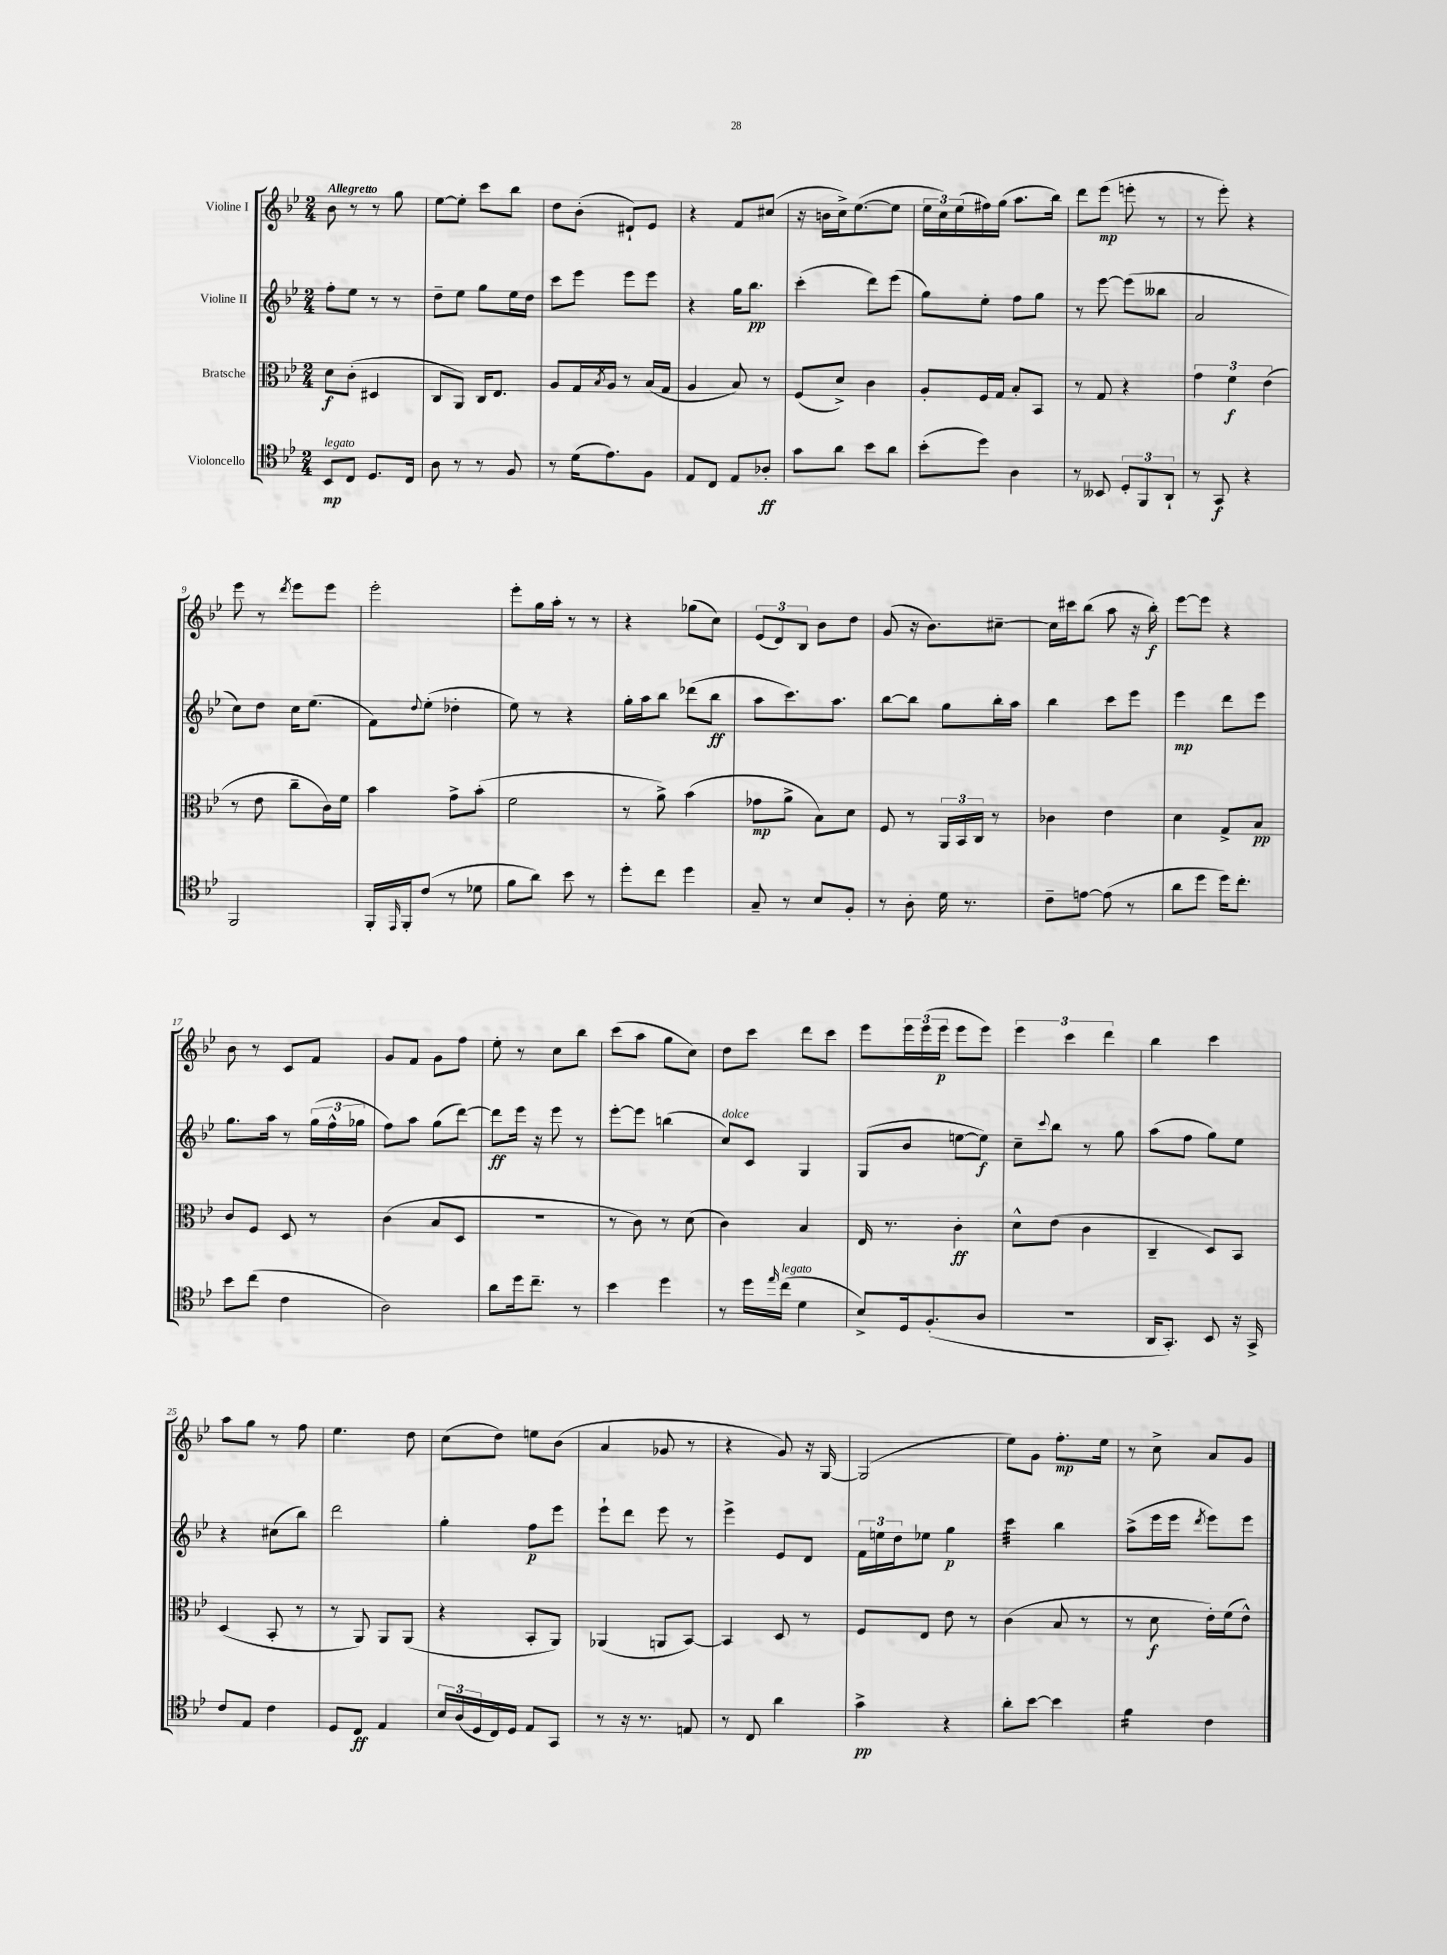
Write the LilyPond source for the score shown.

<<
\new StaffGroup <<
\new Staff = "s0" \with { instrumentName = "Violine I" } {
    \clef treble \key bes \major \numericTimeSignature \time 2/4 \tempo "Allegretto"
    bes'8 r8 r8 g''8 |
    ees''8~ ees''8-. c'''8 bes''8 |
    d''8 bes'8-.( dis'8-!) ees'8 |
    r4 f'8 cis''8( |
    r16 b'16 c''16->) ees''8.~( ees''8 |
    \tuplet 3/2 { ees''16 c''16) ees''16( } fis''16) g''16( a''8. bes''16) |
    d'''8 ees'''8\mp( e'''8-. r8 |
    r8 ees'''8-.) r4 |
    ees'''8 r8 \acciaccatura { d'''8 } ees'''8 ees'''8 |
    ees'''2-. |
    ees'''8-. g''16 a''16-. r8 r8 |
    r4 ges''8( c''8) |
    \tuplet 3/2 { ees'8( d'8) bes8 } bes'8 d''8 |
    g'8( r16 bes'8.) cis''8~-- |
    cis''16 cis'''16 bes''8( a''8 r16 bes''16-.\f) |
    ees'''8~ ees'''8 r4 |
    bes'8 r8 c'8 f'8 |
    g'8 f'8 g'8 f''8 |
    ees''8-. r8 c''8 bes''8 |
    c'''8( a''8 g''8 c''8) |
    d''8 c'''8 d'''8 c'''8 |
    ees'''8 \tuplet 3/2 { ees'''16 ees'''16( ees'''16\p } ees'''8 ees'''8) |
    \tuplet 3/2 { ees'''4 c'''4 d'''4 } |
    bes''4 c'''4 |
    a''8 g''8 r8 f''8 |
    ees''4. d''8 |
    c''8( d''8) e''8 bes'8( |
    a'4 ges'8 r8 |
    r4 g'8) r16 g16~ |
    g2( |
    ees''8) g'8 f''8.-.\mp ees''16 |
    r8 c''8-> a'8 g'8 \bar "|." |
}
\new Staff = "s1" \with { instrumentName = "Violine II" } {
    \clef treble \key bes \major \numericTimeSignature \time 2/4
    f''8-. ees''8 r8 r8 |
    d''8-- ees''8 g''8 ees''16 d''16 |
    c'''8 ees'''8 ees'''8 ees'''8 |
    r4 g''16 bes''8.\pp |
    c'''4-.( d'''8) ees'''8( |
    g''8) ees''8-. f''8 g''8 |
    r8 ees'''8~ ees'''8( beses''8 |
    a'2 |
    c''8) d''8 c''16 ees''8.( |
    f'8) \appoggiatura { d''8 } ees''8-.( des''4-. |
    ees''8) r8 r4 |
    g''16-. a''16 bes''8 des'''8( bes''8\ff |
    a''8 c'''8.) a''8. |
    bes''8~ bes''8 g''8 bes''16-. a''16 |
    bes''4 c'''8 ees'''8 |
    ees'''4\mp d'''8 ees'''8 |
    g''8. a''16 r8 \tuplet 3/2 { g''16( f''16-^ ges''16 } |
    f''8) a''8 g''8( d'''8~) |
    d'''8\ff ees'''16 r16 ees'''8 r8 |
    ees'''8~-. ees'''8 b''4( |
    c''8^\markup { \italic "dolce" }) c'8 g4 |
    g8( bes'8 e''8~ e''8\f) |
    c''8-- \appoggiatura { c'''8 } bes''8 r8 g''8 |
    a''8( f''8 g''8) ees''8 |
    r4 cis''8( bes''8) |
    d'''2 |
    g''4-. f''8\p ees'''8 |
    ees'''8-! d'''8 ees'''8 r8 |
    ees'''4-> ees'8 d'8 |
    \tuplet 3/2 { f'16 e''16 d''16 } ees''8 g''4\p |
    c'''4:32 bes''4 |
    a''8->( ees'''16 ees'''16 \acciaccatura { d'''8 } ees'''8) ees'''8 \bar "|." |
}
\new Staff = "s2" \with { instrumentName = "Bratsche" } {
    \clef alto \key bes \major \numericTimeSignature \time 2/4
    d'8\f c'8-.( dis4 |
    c8 a,8) c16 ees8. |
    a8 g16 \acciaccatura { bes8 } a16 r8 bes16( g16 |
    a4 bes8) r8 |
    f8( d'8->) c'4 |
    a8-. f16 g16 bes8-. bes,8 |
    r8 g8 r4 |
    \tuplet 3/2 { g'4 f'4\f ees'4( } |
    r8 ees'8 c''8-- c'16) f'16 |
    bes'4 g'8-> bes'8-.( |
    f'2 |
    r8 a'8->) bes'4( |
    ges'8\mp a'8-> bes8) d'8 |
    f8 r8 \tuplet 3/2 { a,16 bes,16 c16 } r8 |
    ces'4 ees'4 |
    d'4 g8-> bes8\pp |
    c'8 f8 d8 r8 |
    c'4( bes8 d8 |
    R2 |
    r8 c'8) r8 d'8( |
    c'4) bes4 |
    ees16 r8. c'4-.\ff |
    d'8-^ ees'8( c'4 |
    c4-- d8) bes,8 |
    d4( bes,8-. r8 |
    r8 a,8) a,8 a,8( |
    r4 bes,8-. a,8) |
    aes,4( a,8 bes,8~) |
    bes,4 d8 r8 |
    f8 ees8 ees'8 r8 |
    c'4( bes8 r8 |
    r8 d'8\f ees'16-.) f'16( ees'8-^) \bar "|." |
}
\new Staff = "s3" \with { instrumentName = "Violoncello" } {
    \clef tenor \key bes \major \numericTimeSignature \time 2/4
    bes,8\mp^\markup { \italic "legato" } c8 d8. c16 |
    a8 r8 r8 f8 |
    r8 d'16( ees'8.) f8 |
    ees8 c8 ees8 aes8-.\ff |
    g'8 a'8 bes'8 a'8 |
    bes'8-.( d''8) a4 |
    r8 beses,8 \tuplet 3/2 { d8-. f,8 a,8-! } |
    r8 g,8\f r4 |
    f,2 |
    f,16-. \grace { ees,16 } f,16-. c'8( r8 des'8 |
    f'8 a'8) bes'8 r8 |
    d''8-. c''8 d''4 |
    g8-- r8 bes8 f8-. |
    r8 a8-. d'16 r8. |
    c'8-- e'8~ e'8( r8 |
    a'8 d''8 d''16) c''8.-. |
    bes'8 c''8( c'4 |
    a2) |
    a'8 d''16 c''8.-- r8 |
    bes'4 d''4 |
    r8 d''16 \grace { ees''16 } c''16^\markup { \italic "legato" }( d'4 |
    bes8->) d16 f8.-.( a8 |
    R2 |
    a,16 g,8.-.) bes,8 r16 g,16-> |
    c'8 ees8 c'4 |
    d8 c8\ff ees4 |
    \tuplet 3/2 { bes16 a16( d16 } c16) d16 ees8 g,8 |
    r8 r16 r8. e8 |
    r8 c8 a'4 |
    g'4->\pp r4 |
    a'8-. bes'8~ bes'4 |
    f'4:16 c'4 \bar "|." |
}
>>
>>
